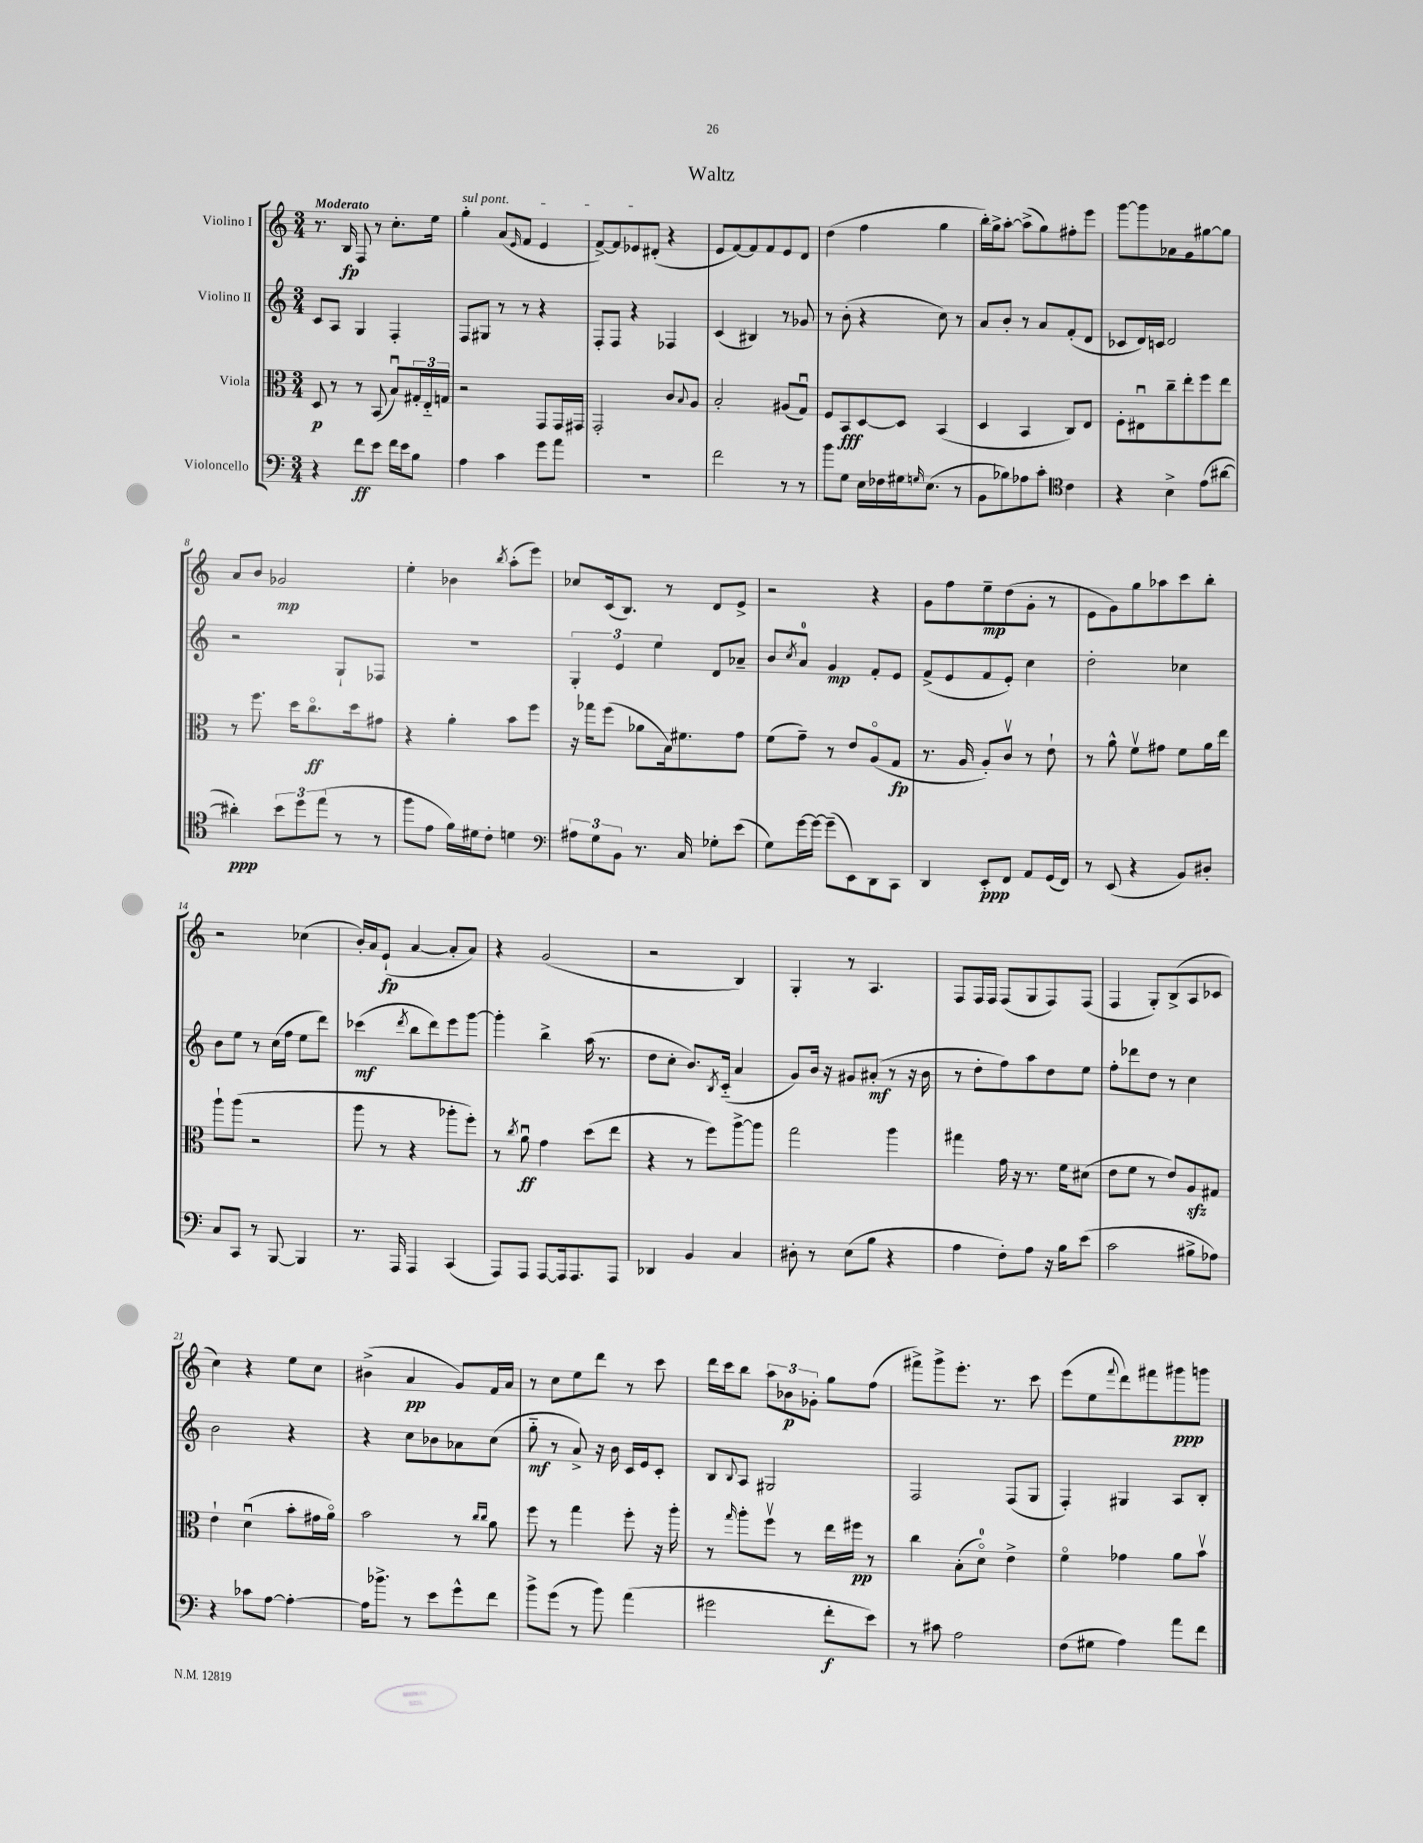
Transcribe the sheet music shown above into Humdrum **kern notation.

**kern	**dynam	**kern	**dynam	**kern	**dynam	**kern	**dynam
*part4	*part4	*part3	*part3	*part2	*part2	*part1	*part1
*staff4	*staff4	*staff3	*staff3	*staff2	*staff2	*staff1	*staff1
*I"Violoncello	*	*I"Viola	*	*I"Violino II	*	*I"Violino I	*
*clefF4	*	*clefC3	*	*clefG2	*	*clefG2	*
*k[]	*	*k[]	*	*k[]	*	*k[]	*
*M3/4	*	*M3/4	*	*M3/4	*	*M3/4	*
=1	=1	=1	=1	=1	=1	=1	=1
!	!	!	!	!	!	!LO:TX:a:B:t=Moderato	!
4r	.	8D/	p	8c/L	.	8.r	.
.	.	8r	.	8A/J	.	.	.
.	.	.	.	.	.	16B/	fp
8f\L	ff	8r	.	4G/	.	8F/	.
8e\J	.	(8BB/	.	.	.	8r	.
16f\LL	.	8Bu/L)	.	4F'/	.	8.cc'\L	.
16e\J	.	.	.	.	.	.	.
8B\J	.	24G#X'/L	.	.	.	.	.
.	.	24E/	.	.	.	.	.
.	.	.	.	.	.	16ee\Jk	.
.	.	24Gn/JJ	.	.	.	.	.
=2	=2	=2	=2	=2	=2	=2	=2
!	!	!	!	!	!	!LO:TX:a:i:t=sul pont.	!
4A\	.	2r	.	8F/L	.	4gg'\	.
.	.	.	.	8G#X/J	.	.	.
4c\	.	.	.	8r	.	(8a/L	.
.	.	.	.	.	.	16qqe/	.
.	.	.	.	8r	.	8f/J	.
8g\L	.	8GG/L	.	4r	.	4e/	.
8a\J	.	16GG/L	.	.	.	.	.
.	.	16GG#X/JJ	.	.	.	.	.
=3	=3	=3	=3	=3	=3	=3	=3
2.r	.	2GG'/	.	8F'/L	.	[8f^/L)	.
.	.	.	.	8F/J	.	8f/]	.
.	.	.	.	4r	.	8e-X/	.
.	.	.	.	.	.	(8d#X'/J	.
.	.	8c/L	.	4F-X/	.	4r	.
.	.	8qqB/	.	.	.	.	.
.	.	8A/J	.	.	.	.	.
=4	=4	=4	=4	=4	=4	=4	=4
2f\	.	2B'/	.	(4c/	.	8e/L	.
.	.	.	.	.	.	[8f/)	.
.	.	.	.	4B#X/)	.	8f/]	.
.	.	.	.	.	.	8f/	.
8r	.	(8A#X/L	.	8r	.	8e/	.
8r	.	8Gu/J)	.	8g-X/	.	8d/J	.
=5	=5	=5	=5	=5	=5	=5	=5
8b\L	.	8F/L	.	8r	.	(4dd\	.
8G\J	.	8BB/	fff	(8b'\	.	.	.
16E\LL	.	[8D/	.	4r	.	4ff\	.
16F-X\	.	.	.	.	.	.	.
16G#X\J	.	8D/J]	.	.	.	.	.
16qqGn/	.	.	.	.	.	.	.
(8.E\J	.	.	.	.	.	.	.
.	.	(4BB/	.	8cc\)	.	4gg\	.
8r	.	.	.	8r	.	.	.
=6	=6	=6	=6	=6	=6	=6	=6
8BB\L	.	4D/	.	8a/L	.	16bb'\LL)	.
.	.	.	.	.	.	16gg^\J	.
8B-X\)	.	.	.	8b'/J	.	[8aa'\J	.
8A-X\	.	4BB/	.	8r	.	(8aa^\L]	.
8c'\J	.	.	.	8a/L	.	8gg\)	.
*clefC4	*	*	*	*	*	*	*
4c\	.	8C/L)	.	(8f'/	.	8ff#X'\	.
.	.	8E/J	.	8d/J	.	8eee\J	.
=7	=7	=7	=7	=7	=7	=7	=7
4r	.	8F'\L	.	8c-X/L	.	[8ggg\L	.
.	.	8E#Xu\	.	16d/L)	.	8ggg\]	.
.	.	.	.	16cn/JJ	.	.	.
4B^\	.	8cc~\	.	2d/	.	8a-X\	.
.	.	8ee'\	.	.	.	8g\	.
(8e\L	.	8ff\	.	.	.	[8gg#X\	.
[8a#X\J	.	8ee\J	.	.	.	8gg#\J]	.
!!LO:LB:g=z
=8	=8	=8	=8	=8	=8	=8	=8
4a#X'\])	ppp	8r	.	2r	.	8a/L	.
.	.	8.ff\	.	.	.	8b/J	.
12b\L	.	.	.	.	.	2g-X/	mp
.	.	16dd\KL	.	.	.	.	.
12dd\	.	.	.	.	.	.	.
.	.	8.cc\	ff	.	.	.	.
(12ee\J	.	.	.	.	.	.	.
8r	.	.	.	8G`/L	.	.	.
.	.	16dd\k	.	.	.	.	.
8r	.	8g#X\J	.	8F-X/J	.	.	.
=9	=9	=9	=9	=9	=9	=9	=9
8ff\L	.	4r	.	2.r	.	4ee'\	.
8e\J	.	.	.	.	.	.	.
16f\LL)	.	4a'\	.	.	.	4b-X\	.
16d#X\J	.	.	.	.	.	.	.
8c'\J	.	.	.	.	.	.	.
.	.	.	.	.	.	8qbb/	.
4dn\	.	8b\L	.	.	.	(8aa'\L	.
.	.	8ff\J	.	.	.	8eee\J)	.
=10	=10	=10	=10	=10	=10	=10	=10
*clefF4	*	*	*	*	*	*	*
12A#X\L	.	16r	.	6G'/	.	8cc-X/L	.
.	.	16gg-X\KL	.	.	.	.	.
12G\	.	.	.	.	.	.	.
.	.	(8ff\J	.	.	.	(16c/k	.
12BB\J	.	.	.	6e/	.	.	.
.	.	.	.	.	.	8.B/J)	.
8.r	.	8a-X\L	.	.	.	.	.
.	.	.	.	6ee\	.	.	.
.	.	16B\k)	.	.	.	8r	.
16C/	.	8.f#X\	.	.	.	.	.
8G-X'\L	.	.	.	8d/L	.	8d/L	.
(8e\J	.	8g\J	.	8a-X~/J	.	8e^/J	.
=11	=11	=11	=11	=11	=11	=11	=11
8G\L)	.	(8f\L	.	8b/L	.	2r	.
.	.	.	.	8qcc/	.	.	.
[16g\L	.	8g~\J)	.	8a/J	.	.	.
16g\JJ_	.	.	.	.	.	.	.
(8g~\L]	.	8r	.	4g/	mp	.	.
8EE\)	.	8e/L	.	.	.	.	.
8DD\	.	(8A/	.	8f'/L	.	4r	.
8CC\J	.	8G/J	fp	8e/J	.	.	.
=12	=12	=12	=12	=12	=12	=12	=12
4DD/	.	8.r	.	(8f^/L	.	8g\L	.
.	.	.	.	8e/	.	8ff\	.
.	.	16A/	.	.	.	.	.
8EE'/L	ppp	8A'/L)	.	8f/	.	8ee~\	mp
8FF/J	.	8cv/J	.	8e'/J)	.	(8dd\	.
8AA/L	.	8r	.	4cc\	.	8g'\J	.
(16GG/L	.	8e`\	.	.	.	8r	.
16FF/JJ)	.	.	.	.	.	.	.
=13	=13	=13	=13	=13	=13	=13	=13
8r	.	8r	.	2dd'\	.	8e\L	.
(8EE/	.	8a^^\	.	.	.	8g\)	.
4r	.	8fv\L	.	.	.	8gg\	.
.	.	8g#X\J	.	.	.	8aa-X\	.
8BB/L)	.	8f\L	.	4cc-X\	.	8ccc\	.
8D#X'/J	.	16a\L	.	.	.	8bb'\J	.
.	.	16ee\JJ	.	.	.	.	.
!!LO:LB:g=z
=14	=14	=14	=14	=14	=14	=14	=14
8C/L	.	8aa`\L	.	8b\L	.	2r	.
8CC/J	.	(8aa\J	.	8ee\J	.	.	.
8r	.	2r	.	8r	.	.	.
[8BBB/	.	.	.	(16cc\LL	.	.	.
.	.	.	.	16ff\JJ	.	.	.
4BBB/]	.	.	.	8ee\L	.	(4cc-X\	.
.	.	.	.	8ddd\J)	.	.	.
=15	=15	=15	=15	=15	=15	=15	=15
8.r	.	8aa\	.	(4ccc-X\	mf	16b'/LL)	.
.	.	.	.	.	.	16a/J	.
.	.	8r	.	.	.	(8e`/J	fp
16AAA/	.	.	.	.	.	.	.
.	.	.	.	8qddd/	.	.	.
4AAA/	.	4r	.	8bb\L	.	[4a/	.
.	.	.	.	8ddd\)	.	.	.
(4CC/	.	8aa-X'\L	.	8eee\	.	8a'/L]	.
.	.	8ff'\J)	.	[8ggg\J	.	8a/J)	.
=16	=16	=16	=16	=16	=16	=16	=16
8AAA/L)	.	8r	.	4ggg'\]	.	4r	.
.	.	8qcc/	.	.	.	.	.
8AAA/J	.	8au\	ff	.	.	.	.
[8AAA/L	.	4g\	.	4bb^\	.	(2g/	.
16AAA/k]	.	.	.	.	.	.	.
8.AAA/	.	.	.	.	.	.	.
.	.	(8dd\L	.	(16aa\	.	.	.
.	.	.	.	8.r	.	.	.
8AAA/J	.	8ee\J	.	.	.	.	.
=17	=17	=17	=17	=17	=17	=17	=17
4DD-X/	.	4r	.	8dd\L	.	2r	.
.	.	.	.	8cc'\J	.	.	.
4BB/	.	8r	.	8.b/L)	.	.	.
.	.	8ff\L)	.	.	.	.	.
.	.	.	.	8qB/	.	.	.
.	.	.	.	(16c/Jk	.	.	.
4C/	.	[8aa^\	.	4a/	.	4B/)	.
.	.	8aa\J]	.	.	.	.	.
=18	=18	=18	=18	=18	=18	=18	=18
8D#X'\	.	2gg\	.	8g/L)	.	4G'/	.
8r	.	.	.	16b/Jk	.	.	.
.	.	.	.	16r	.	.	.
(8E\L	.	.	.	8g#X/L	.	8r	.
8B\J	.	.	.	(8a#X'/J	mf	4.A/	.
4r	.	4aa\	.	8r	.	.	.
.	.	.	.	16r	.	.	.
.	.	.	.	16b\	.	.	.
=19	=19	=19	=19	=19	=19	=19	=19
4A\	.	4gg#X\	.	8r	.	8F/L	.
.	.	.	.	8dd'\L	.	16F/L	.
.	.	.	.	.	.	16F/JJ	.
8F'\L)	.	16g\	.	8ff\)	.	(8F/L	.
.	.	16r	.	.	.	.	.
8A\J	.	8.r	.	8aa\	.	8G/	.
16r	.	.	.	8dd\	.	8F/)	.
16B\KL	.	16f\KL	.	.	.	.	.
(8e\J	.	(8d#X\J	.	8ee\J	.	(8F/J	.
=20	=20	=20	=20	=20	=20	=20	=20
2c\	.	8e\L	.	8ff'\L	.	4F/	.
.	.	8f\J	.	8ddd-X\	.	.	.
.	.	8r	.	8dd\J	.	8G'/L)	.
.	.	8e/L)	.	8r	.	(8B^/	.
8B#X^\L	.	8Azz/	.	4cc\	.	8A/	.
8A-X\J)	.	8G#X/J	.	.	.	8c-X/J	.
!!LO:LB:g=z
=21	=21	=21	=21	=21	=21	=21	=21
4r	.	4e`\	.	2b\	.	4cc\)	.
8c-X\L	.	(4du\	.	.	.	4r	.
[8A\J	.	.	.	.	.	.	.
4A'\_	.	8b'\L	.	4r	.	8ee\L	.
.	.	16g#X\L	.	.	.	8cc\J	.
.	.	16a\JJ)	.	.	.	.	.
=22	=22	=22	=22	=22	=22	=22	=22
16A\KL]	.	2b\	.	4r	.	(4b#X^\	.
8.b-X^\J	.	.	.	.	.	.	.
8r	.	.	.	8cc\L	.	4a/	pp
8e\L	.	.	.	8b-X\	.	.	.
8g^^\	.	8r	.	8a-X\	.	8g/L)	.
.	.	16qqcc/LL	.	.	.	.	.
.	.	16qqcc/JJ	.	.	.	.	.
8f\J	.	8a\	.	(8cc\J	.	16f/L	.
.	.	.	.	.	.	16a/JJ	.
=23	=23	=23	=23	=23	=23	=23	=23
8b^\L	.	8ff\	.	8gg\	mf	8r	.
(8g\J	.	8r	.	8r	.	8cc\L	.
8r	.	4gg\	.	8a^/)	.	8ee\	.
8b\)	.	.	.	16r	.	8ddd\J	.
.	.	.	.	16b\	.	.	.
(4a\	.	8ff'\	.	16c/LL	.	8r	.
.	.	.	.	16e/J	.	.	.
.	.	16r	.	8c'/J	.	8ccc\	.
.	.	16aa'\	.	.	.	.	.
=24	=24	=24	=24	=24	=24	=24	=24
2g#X\	.	8r	.	8B/L	.	16ddd\LL	.
.	.	.	.	.	.	16ccc\J	.
.	.	16qqgg/	.	8qqB/	.	.	.
.	.	8aa'\L	.	8A/J	.	8bb\J	.
.	.	8ffv\J	.	2G#X/	.	12aa\L	.
.	.	.	.	.	.	12b-X\	p
.	.	8r	.	.	.	.	.
.	.	.	.	.	.	12g-X'\J	.
8f'\L	f	16ee\LL	.	.	.	8gg\L	.
.	.	16ff#X\JJ	pp	.	.	.	.
8e\J)	.	8r	.	.	.	(8ff\J	.
=25	=25	=25	=25	=25	=25	=25	=25
8r	.	4cc\	.	2F/	.	8fff#X^\L)	.
8c#X\	.	.	.	.	.	8ggg^\	.
2A\	.	(8B'\L	.	.	.	8.eee'\J	.
.	.	8d\J)	.	.	.	.	.
.	.	.	.	.	.	8.r	.
.	.	4e^\	.	(8F/L	.	.	.
.	.	.	.	8G/J	.	8ccc\	.
=26	=26	=26	=26	=26	=26	=26	=26
(8F\L	.	4f\	.	4F'/)	.	(8eee\L	.
8G#X\J	.	.	.	.	.	8ee\	.
.	.	.	.	.	.	8qqfff/	.
4A\)	.	4g-X\	.	4G#X/	.	8ddd\)	.
.	.	.	.	.	.	8fff#X\	.
8a\L	.	8a\L	.	8A/L	.	8ggg#X\	ppp
8f\J	.	8bv\J	.	8B'/J	.	8gggn\J	.
==	==	==	==	==	==	==	==
*-	*-	*-	*-	*-	*-	*-	*-
